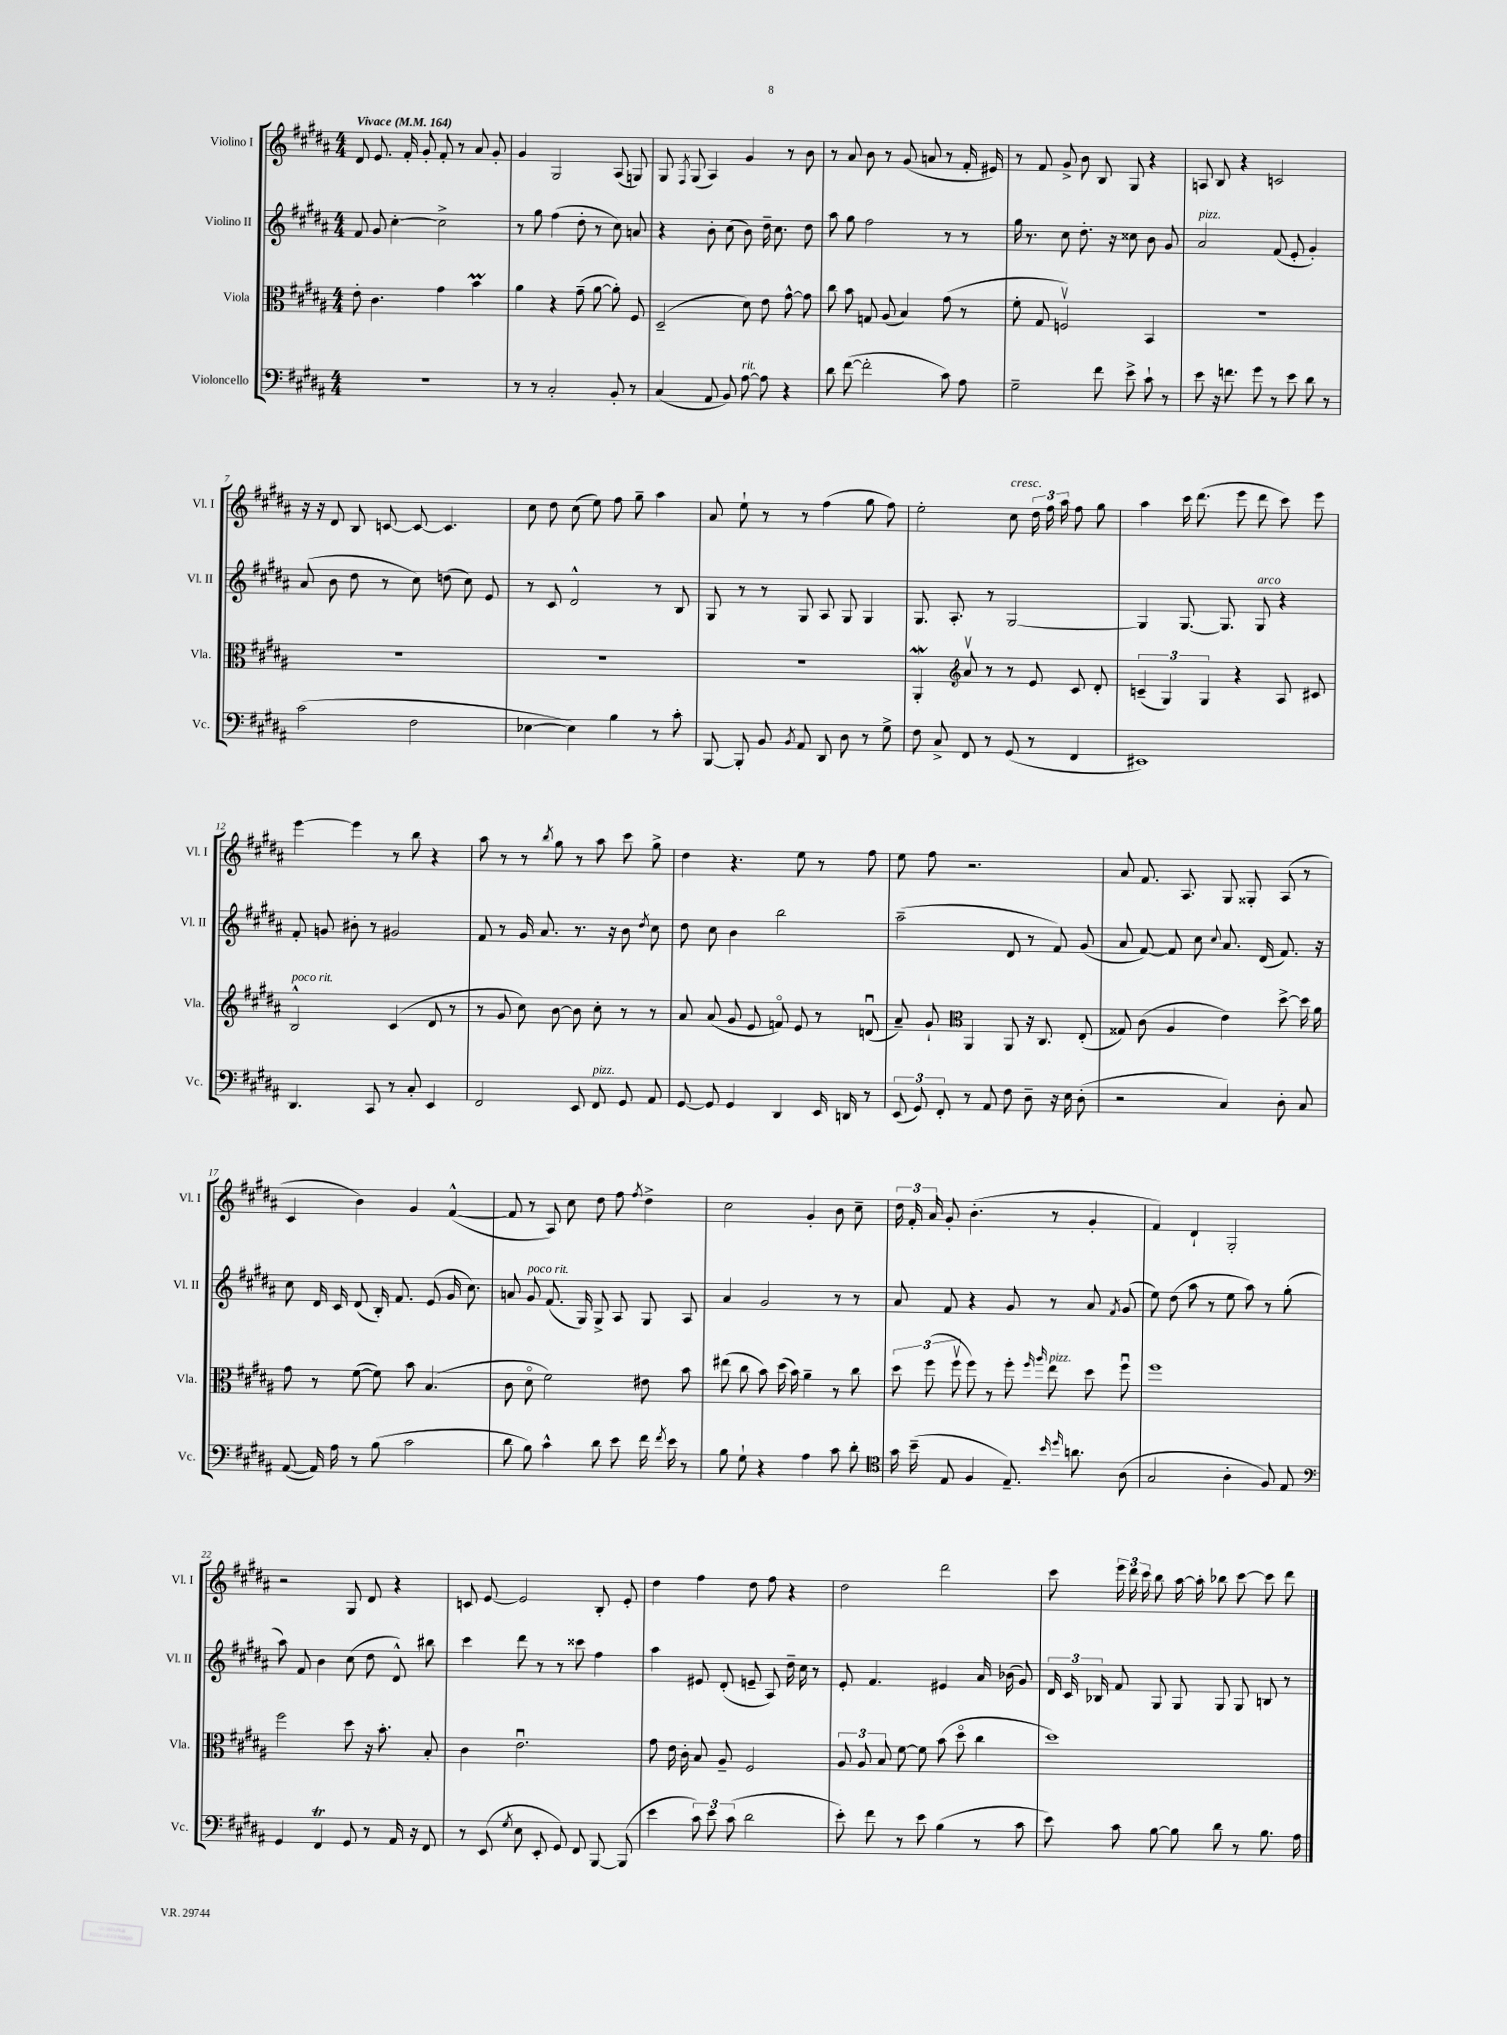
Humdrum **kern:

**kern	**kern	**kern	**kern
*staff4	*staff3	*staff2	*staff1
*clefF4	*clefC3	*clefG2	*clefG2
*k[f#c#g#d#a#]	*k[f#c#g#d#a#]	*k[f#c#g#d#a#]	*k[f#c#g#d#a#]
*M4/4	*M4/4	*M4/4	*M4/4
*MM164	*MM164	*MM164	*MM164
1r	8e'\	8f#/	8d#/
.	4.c#\	8g#/	8.e/
.	.	[4cc#'\	.
.	.	.	16f#'/
.	.	.	8g#'/
.	4g#\	2cc#^\]	8f#'/
.	.	.	8r
.	4b\	.	8a#/
.	.	.	8g#'/
=	=	=	=
8r	4a#\	8r	4g#/
8r	.	8gg#\	.
2C#'/	4r	(4ff#\	2G#/
.	(8g#~\	8dd#'\	.
.	[8a#\	8r	.
8BB'/	8a#'\])	8cc#\)	(8A#/
8r	8F#/	8a/	8G/)
=	=	=	=
(4C#/	(2D#~/	4r	8G#/
.	.	.	8qF#/
.	.	.	(8G#/
8AA#/	.	8b'\	4A#/)
8BB/)	.	(8cc#\	.
[8A#\	8d#\)	8b\)	4g#/
8A#\]	8e\	16dd#~\	.
.	.	8.cc#\	.
4r	[8g#^^\	.	8r
.	8g#\]	8dd#\	8b\
=	=	=	=
8d#\	8cc#\	8aa#\	8r
([8f#\	8b\	8gg#\	8a#/
2f#'\]	8G/	2ff#\	8b\
.	(8A#/	.	8r
.	4B/)	.	(8g#/
.	.	.	8a/
8c#\)	(8g#\	8r	8r
8A#\	8r	8r	16f#'/
.	.	.	16e#/)
=	=	=	=
2G#~\	8f#'\	16gg#\	8r
.	.	8.r	.
.	8G#/	.	8f#/
.	2Fv/)	8cc#\	8g#^/
.	.	8.dd#'\	8b\
8f#\	.	.	8B/
.	.	16r	.
8e^\	.	8cc##\	8G#/
8c#`\	4BB/	8b\	4r
8r	.	8g#/	.
=	=	=	=
8e\	1r	2a#/	8A/
16r	.	.	8B/
8.f\	.	.	.
.	.	.	4r
8g#\	.	.	.
8r	.	(8f#/	2c/
8e\	.	8e'/	.
8d#\	.	4g#'/)	.
8r	.	.	.
=	=	=	=
(2c#\	1r	(8a#/	16r
.	.	.	16r
.	.	8b\	8d#/
.	.	8dd#\	8B/
.	.	8r	[8c/
2F#\	.	8cc#\)	8c/_
.	.	(8dd\	4.c/]
.	.	8cc#\)	.
.	.	8e/	.
=	=	=	=
[4E-\	1r	8r	8cc#\
.	.	8c#/	8dd#\
4E-\])	.	2d#^^/	(8cc#\
.	.	.	8ee\)
4B\	.	.	8ff#\
.	.	.	8gg#~\
8r	.	8r	4aa#\
8c#'\	.	8B/	.
=	=	=	=
[8BBB/	1r	8G#/	8a#/
8BBB'/]	.	8r	8ee`\
8BB/	.	8r	8r
8qBB/	.	.	.
8AA#/	.	8G#/	8r
8DD#/	.	8A#/	(4ff#\
8D#\	.	8G#/	.
8r	.	4G#/	8gg#\
8G#^\	.	.	8ff#\)
=	=	=	=
8F#\	4AA#'/	8.G#/	2ee'\
8C#^/	.	.	.
.	.	8.A#'/	.
*	*clefG2	*	*
8FF#/	8a#v/	.	.
8r	8r	8r	.
(8GG#/	8r	[2G#/	8cc#\
8r	8e/	.	24dd#\
.	.	.	24ff#\
.	.	.	24aa#\
4FF#/	8c#/	.	8ff#\
.	8d#'/	.	8gg#\
=	=	=	=
1EE#)	(6c~/	4G#/]	4aa#\
.	6G#/)	.	.
.	.	[8.G#/	16ccc#\
.	.	.	(8.ddd#\
.	6G#/	.	.
.	.	8.G#/]	.
.	4r	.	8eee\
.	.	8G#/	8ddd#\
.	8A#/	4r	8ccc#\)
.	8c#/	.	8eee\
=	=	=	=
4.DD#/	2B^^/	8f#'/	[4eee\
.	.	8g/	.
.	.	8b#'\	4eee\]
8CC#/	.	8r	.
8r	(4c#/	2g#/	8r
8C#'/	.	.	8bb\
4EE/	8d#/	.	4r
.	8r	.	.
=	=	=	=
2FF#/	8r	8f#/	8aa#\
.	8g#/	8r	8r
.	8cc#\)	16g#/	8r
.	.	8.a#/	.
.	.	.	8qbb/
.	[8b\	.	8gg#\
8EE/	8b\]	8.r	8r
8FF#/	8cc#'\	.	8aa#\
.	.	16r	.
8GG#/	8r	8b\	8ccc#\
.	.	8qdd#/	.
8AA#/	8r	8cc#\	8gg#^\
=	=	=	=
[8GG#/	8a#/	8dd#\	4dd#\
8GG#/]	(8a#/	8cc#\	.
4GG#/	8g#/	4b\	4.r
.	8e/	.	.
4DD#/	8fo/)	2bb\	.
.	8e/	.	8ee\
16EE/	8r	.	8r
16DD/	.	.	.
8r	(8du/	.	8ff#\
=	=	=	=
(12EE/	8a#~/)	(2aa#~\	8ee\
12GG#/)	.	.	.
.	8g#`/	.	8ff#\
12FF#'/	.	.	.
*	*clefC3	*	*
8r	4AA#/	.	2.r
8AA#/	.	.	.
8F#\	8AA#/	8d#/	.
8D#~\	16r	8r	.
.	8.C#/	.	.
16r	.	8f#/)	.
16E\	.	.	.
(8D#'\	(8E'/	(8g#/	.
=	=	=	=
2r	8G##/)	8a#/	8a#/
.	(8c#\	[8f#/)	8.f#/
.	4A#/	8f#/]	.
.	.	.	8.A#/
.	.	8cc#\	.
.	.	8qqcc#/	.
4C#/)	4e\)	8.a#/	8G#/
.	.	.	8G##'/
.	.	(16d#/	.
8D#'\	[8dd#^\	8.f#/)	(8A#/
8C#/	16dd#\]	.	8r
.	16a#\	16r	.
=	=	=	=
([8AA#/	8g#\	8cc#\	4c#/
16AA#/])	8r	16d#/	.
16A#\	.	16c#/	.
8r	([8f#\	(8d#/	4b\)
(8B\	8f#\])	16B'/)	.
.	.	8.f#/	.
2c#\	8b\	.	4g#/
.	(4.B/	(8e/	.
.	.	16g#/	([4f#^^/
.	.	8.cc#\)	.
=	=	=	=
8d#\	8c#\	8a/	8f#/]
8B\)	8d#o\	8g#/	8r
4c#^^\	2f#\)	(8.f#/	8A#/)
.	.	.	8cc#\
.	.	16G#/)	.
8d#\	.	8G#^/	8dd#\
8e\	.	8A#/	8ff#\
.	.	.	8qff#/
16f#\	8e#\	8G#/	4dd#^\
8qf#/	.	.	.
16e\	.	.	.
8r	8b\	8A#/	.
=	=	=	=
8B\	(8ee#\	4a#/	2cc#\
8G#`\	8cc#\	.	.
4r	8b\)	2g#/	.
.	(16dd#\	.	.
.	16b\)	.	.
4A#\	4a#~\	.	4g#'/
8c#\	8r	8r	8b\
8d#'\	8cc#\	8r	8cc#~\
=	=	=	=
*clefC4	*	*	*
16g#\	12dd#\	8a#/	24dd#\
.	.	.	24f#'/
(16b~\	.	.	.
.	(12ff#\	.	24a#/
8E/	.	8f#/	8g#'/
.	12ff#v\	.	.
4F#/	8ff#\)	4r	(4.b'\
.	8r	.	.
8.E~/)	8ff#'\	8g#/	.
.	16qqff#/	.	.
.	16qqaa#/	.	.
.	8ee\	8r	8r
16qqb/	.	.	.
16qqdd#/	.	.	.
8.a\	.	.	.
.	8dd#\	8a#/	4g#'/
.	.	8qf#/	.
(8A#\	8ff#u\	(8g#/	.
=	=	=	=
2G#/	1ff#	8ee\)	4f#/)
.	.	(8dd#\	.
.	.	8aa#\	4d#`/
.	.	8r	.
4A#'\	.	8ee\	2G#'/
.	.	8aa#\)	.
8F#/)	.	8r	.
8E/	.	(8gg#'\	.
=	=	=	=
*clefF4	*	*	*
4GG#/	2ff#\	8aa#\)	2r
.	.	8f#/	.
4FF#/	.	4b\	.
8GG#/	8dd#\	(8cc#\	8G#/
8r	16r	8dd#\	8d#/
.	8.b'\	.	.
16AA#/	.	8d#^^/)	4r
16r	.	.	.
8FF#/	8B'/	8bb#\	.
=	=	=	=
8r	4c#\	4ccc#\	8c/
(8EE/	.	.	[8e/
8qG#/	.	.	.
8E\	2.eu\	8ddd#\	2e/]
8EE'/	.	8r	.
8GG#/)	.	8r	.
8FF#/	.	8ccc##\	.
[8BBB/	.	4ff#\	8B'/
(8BBB/]	.	.	8e'/
=	=	=	=
4e\	8g#\	4aa#\	4dd#\
.	16e\	.	.
.	16c#'\	.	.
12c#\)	8B/	8e#/	4ff#\
12e\	.	.	.
.	8A#~/	(8d#'/	.
(12c#\	.	.	.
2d#\	2F#/	8e~/	8dd#\
.	.	8A#/)	8ff#\
.	.	16dd#~\	4r
.	.	16cc#\	.
.	.	8r	.
=	=	=	=
8e'\)	12A#/	8e'/	2dd#\
.	12A#/	.	.
8f#\	.	4.f#/	.
.	12B/	.	.
8r	[8f#\	.	.
8e\	8f#\]	.	.
(4B\	(8b\	4e#/	2ddd#\
.	8dd#o\	.	.
8r	4cc#\	16a#/	.
.	.	(16b-\	.
8c#\	.	8g#/)	.
=	=	=	=
8e\)	1dd#)	24d#/	8ccc#\
.	.	24c#/	.
.	.	24B-/	.
8c#\	.	8f#/	24eee\
.	.	.	24ddd#\
.	.	.	24ccc#\
[8B\	.	8G#/	8bb\
8B\]	.	8G#/	[16aa#\
.	.	.	16aa#'\]
8d#\	.	8G#/	8bb-\
8r	.	8G#/	[8ccc#\
8.B\	.	8B/	8ccc#\]
.	.	8r	8ddd#\
16A#\	.	.	.
==	==	==	==
*-	*-	*-	*-
